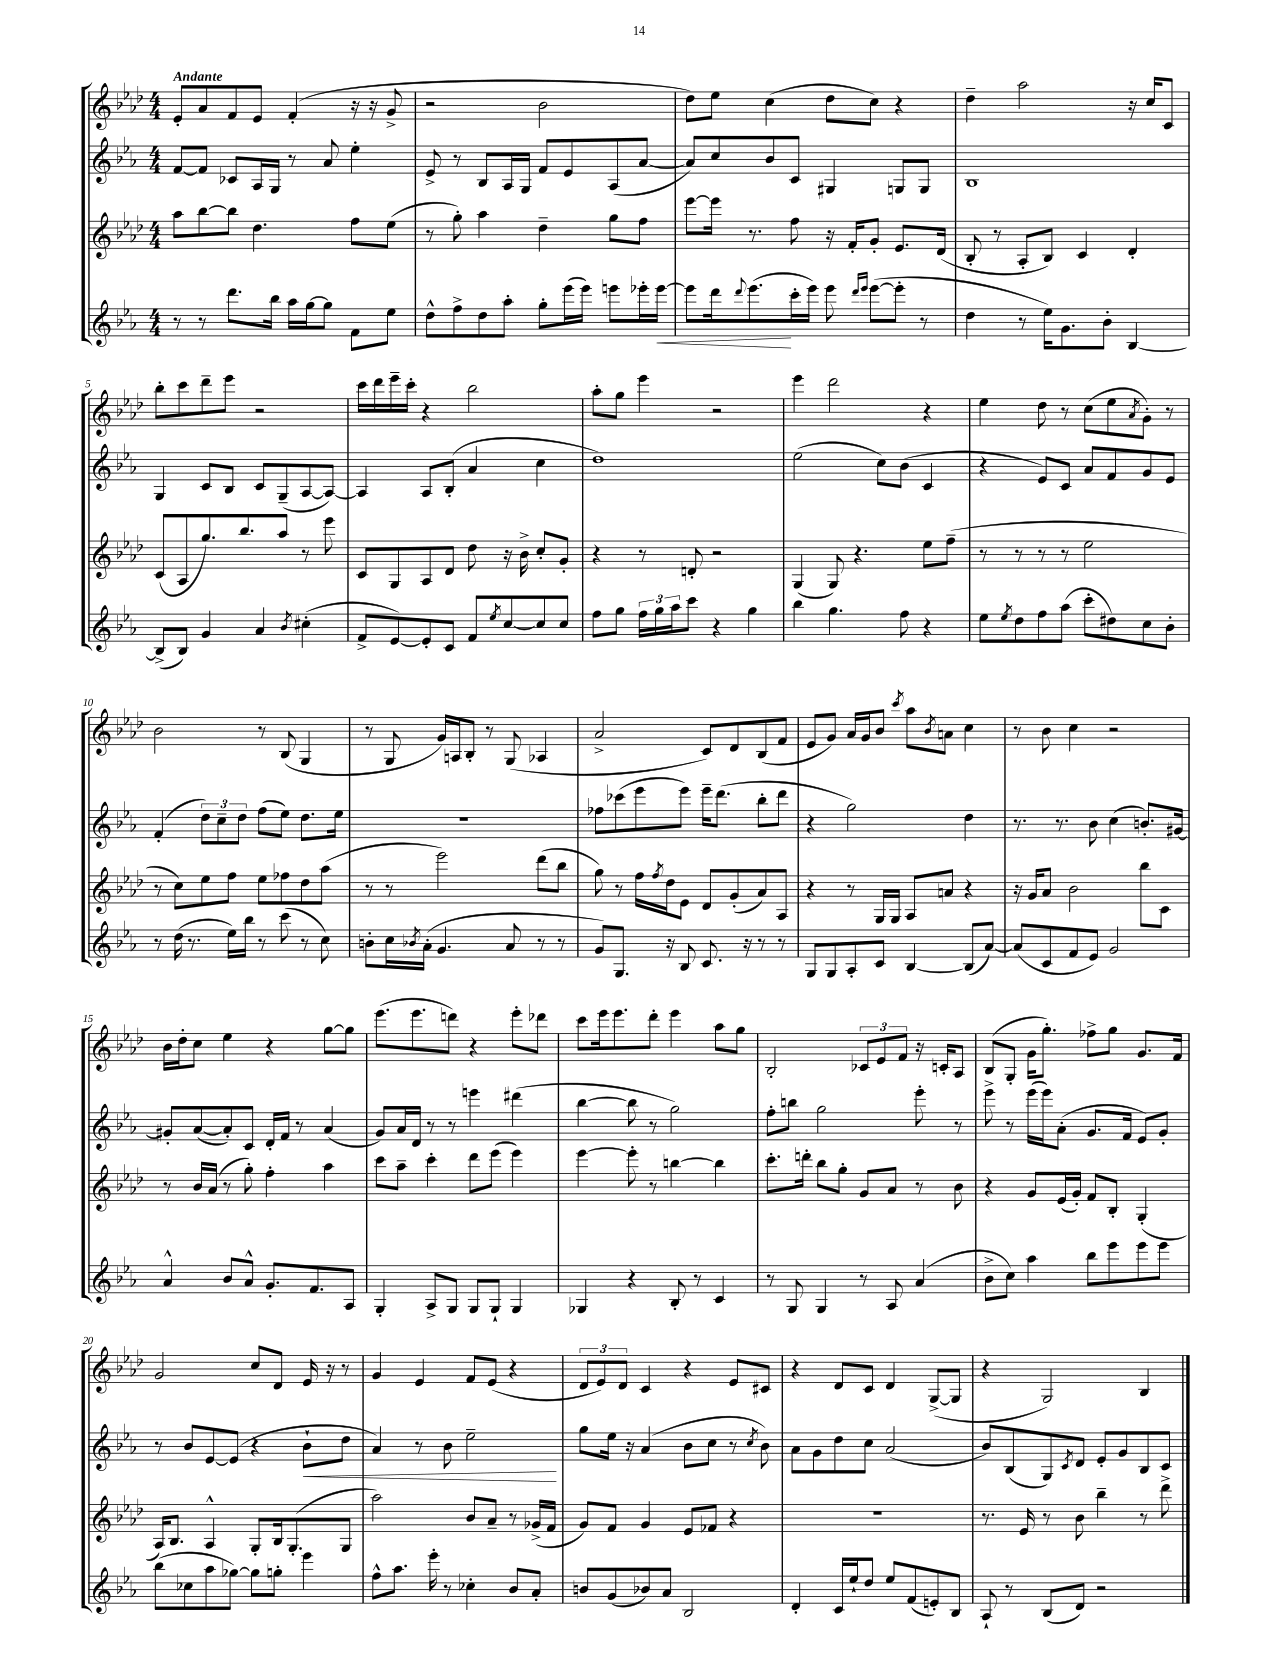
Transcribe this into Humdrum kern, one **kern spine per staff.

**kern	**kern	**kern	**kern
*staff4	*staff3	*staff2	*staff1
*clefG2	*clefG2	*clefG2	*clefG2
*k[b-e-a-]	*k[b-e-a-d-]	*k[b-e-a-]	*k[b-e-a-d-]
*M4/4	*M4/4	*M4/4	*M4/4
8r	8aa-	[8f	8e-'
8r	[8bb-	8f]	8a-
8.ddd	8bb-]	8c-	8f
.	4.dd-	16A-	8e-
16bb-	.	16G	.
16aa-	.	8r	(4f'
[16gg	.	.	.
8gg]	.	8a-	.
8f	8ff	4ee-'	16r
.	.	.	16r
8ee-	(8ee-	.	8g^
=	=	=	=
8dd^^	8r	8e-^	2r
8ff^	8gg')	8r	.
8dd	4aa-	8B-	.
8aa-'	.	16A-	.
.	.	16G	.
8gg'	4dd-~	8f	2b-
(16eee-	.	8e-	.
16eee-)	.	.	.
8eee	8gg	(8A-	.
16eee-'	8ff	[8a-	.
[16eee-	.	.	.
=	=	=	=
8eee-]	[8eee-	8a-])	8dd-)
16ddd	16eee-]	8cc	8ee-
8qqddd	.	.	.
(8.eee-	8.r	.	.
.	.	8b-	(4cc
16ccc'	8ff	8c	.
16eee-)	.	.	.
8eee-	16r	4G#	8dd-
.	16f'	.	.
16qqddd	.	.	.
16qqeee-	.	.	.
([8eee-	8g'	.	8cc)
8eee-']	8.e-	8G	4r
8r	.	8G	.
.	(16d-	.	.
=	=	=	=
4dd	8B-'	1B-	4dd-~
.	8r	.	.
8r	8A-'	.	2aa-
16ee-)	8B-)	.	.
8.g	.	.	.
.	4c	.	.
8b-'	.	.	.
[4B-	4d-'	.	16r
.	.	.	16cc
.	.	.	8c
=	=	=	=
(8B-^]	(8c	4G	8bb-'
8B-)	8A-	.	8ccc
4g	8.gg)	8c	8ddd-~
.	.	8B-	8eee-
.	8.bb-	.	.
4a-	.	8c	2r
.	8aa-	(8G~	.
8qb-	.	.	.
(4cc#'	8r	[8A-	.
.	8eee-	8A-_)	.
=	=	=	=
8f^	8c	4A-]	16ccc
.	.	.	16ddd-
[8e-)	8G	.	16eee-~
.	.	.	16ccc'
8e-']	8A-	8A-	4r
8c	8d-	(8B-'	.
8f	8dd-	4a-	2bb-
8qee-	.	.	.
[8cc	16r	.	.
.	16b-^	.	.
8cc]	8cc'	4cc	.
8cc	8g'	.	.
=	=	=	=
8ff	4r	1dd)	8aa-'
8gg	.	.	8gg
24ff	8r	.	4eee-
24gg	.	.	.
24aa-	.	.	.
8ccc	8d'	.	.
4r	2r	.	2r
4gg	.	.	.
=	=	=	=
4bb-	(4G	(2ee-	4eee-
4.gg	8G)	.	2ddd-
.	4.r	.	.
.	.	8cc)	.
8ff	.	(8b-	.
4r	8ee-	4c	4r
.	(8ff~	.	.
=	=	=	=
8ee-	8r	4r	4ee-
8qee-	.	.	.
8dd	8r	.	.
8ff	8r	8e-)	8dd-
(8aa-	8r	8c	8r
8ccc'	2ee-	8a-	(8cc
8dd#)	.	8f	8ee-
.	.	.	8qa-
8cc	.	8g	8g')
8b-'	.	8e-	8r
=	=	=	=
8r	8r	(4f'	2b-
(16dd	8cc)	.	.
8.r	.	.	.
.	8ee-	12dd)	.
.	.	12cc~	.
16ee-)	8ff	.	.
.	.	12dd	.
16bb-	.	.	.
8r	8ee-	(8ff	8r
(8ccc	8ff-	8ee-)	(8B-
8r	8dd-	8.dd	4G
8cc)	(8aa-	.	.
.	.	16ee-	.
=	=	=	=
8b'	8r	1r	8r
16cc	8r	.	8G
8qb-	.	.	.
(16a-'	.	.	.
4.g	2eee-)	.	16g)
.	.	.	16A
.	.	.	8B-'
.	.	.	8r
8a-	.	.	(8G
8r	(8ddd-	.	4A-
8r	8bb-	.	.
=	=	=	=
8g)	8gg)	8ff-	2a-^
8.G	8r	(8ccc-	.
.	16ff	8eee-	.
.	8qff	.	.
16r	16dd-	.	.
8B-	8e-	8eee-)	.
8.c	8d-	16eee-~	8c)
.	.	(8.ddd	.
.	(8g'	.	8d-
16r	.	.	.
8r	8a-)	8bb-'	(8B-
8r	8A-	8ddd	8f
=	=	=	=
8G	4r	4r	8e-
8G	.	.	8g)
8A-'	8r	2gg)	16a-
.	.	.	16g
8c	16G	.	8b-
.	16G	.	.
.	.	.	8qccc
[4B-	8A-	.	8aa-
.	.	.	8qb-
.	8a	.	8a
(8B-]	4r	4dd	4cc
[8a-)	.	.	.
=	=	=	=
(8a-]	16r	8.r	8r
.	16g	.	.
8c	8a-	.	8b-
.	.	8.r	.
8f	2b-	.	4cc
8e-)	.	8b-	.
2g	.	(4cc	2r
.	8bb-	8.b')	.
.	8c	.	.
.	.	[16g#	.
=	=	=	=
4a-^^	8r	8g#']	16b-
.	.	.	16dd-'
.	16b-	([8a-	8cc
.	(16a-	.	.
8b-	8r	8a-'])	4ee-
8a-^^	8gg')	8c	.
8.g'	4ff'	16d'	4r
.	.	16f	.
.	.	8r	.
8.f	.	.	.
.	4aa-	(4a-	[8gg
8A-	.	.	8gg]
=	=	=	=
4G'	8ccc	8g)	(8.eee-
.	8aa-~	16a-	.
.	.	16d	8.eee-
8A-^	4ccc'	8r	.
8G	.	8r	8ddd)
8G	8ddd-	4eee	4r
8G`	(8eee-	.	.
4G	4eee-)	(4ddd#	8eee-'
.	.	.	8ddd-
=	=	=	=
4G-	[4eee-	[4bb-	8ccc
.	.	.	16eee-
.	.	.	8.eee-
4r	8eee-']	8bb-]	.
.	8r	8r	8ddd-'
8B-'	[4bb	2gg)	4eee-
8r	.	.	.
4c	4bb]	.	8aa-
.	.	.	8gg
=	=	=	=
8r	8.ccc'	8ff'	2B-'
8G	.	8bb	.
.	16ddd'	.	.
4G	8bb-	2gg	.
.	8gg'	.	.
8r	8g	.	12c-
.	.	.	12e-
8A-	8a-	.	.
.	.	.	12f
(4a-	8r	8eee-'	16r
.	.	.	16c'
.	8b-	8r	8A-
=	=	=	=
8b-^	4r	8eee-^	(8B-
8cc)	.	8r	8G'
4aa-	8g	(16eee-	16g
.	.	16eee-)	8.gg')
.	(16e-	(8a-'	.
.	16g')	.	.
8bb-	8f	8.g	8ff-^
8eee-	8B-'	.	8gg
.	.	16f	.
8eee-	(4G'	8e-)	8.g
8eee-	.	8g'	.
.	.	.	16f
=	=	=	=
(8bb-	16A-)	8r	2g
.	8.B-	.	.
8cc-	.	8b-	.
8aa-	4A-^^	[8e-	.
[8gg-)	.	(8e-]	.
8gg-]	8G'	4r	8cc
8gg'	16B-	.	8d-
.	(8.G'	.	.
4eee-	.	8b-`	16e-
.	.	.	16r
.	8G	8dd	8r
=	=	=	=
8ff^^	2aa-)	4a-)	4g
8.aa-	.	.	.
.	.	8r	4e-
16eee-'	.	.	.
8r	.	8b-	.
4cc-'	8b-	2ee-~	8f
.	8a-~	.	(8e-
8b-	8r	.	4r
8a-'	(16g-^	.	.
.	16f	.	.
=	=	=	=
8b	8g)	8gg	12d-
.	.	.	12e-)
(8g	8f	16ee-	.
.	.	.	12d-
.	.	16r	.
8b-)	4g	(4a-	4c
8a-	.	.	.
2B-	8e-	8b-	4r
.	8f-	8cc	.
.	4r	8r	8e-
.	.	8qcc	.
.	.	8b-)	8c#
=	=	=	=
4d'	1r	8a-	4r
.	.	8g	.
16c	.	8dd	8d-
16ee-`	.	.	.
8dd	.	8cc	8c
8ee-	.	(2a-	4d-
(8f	.	.	.
8e')	.	.	([8G^
8B-	.	.	8G]
=	=	=	=
8A-`	8.r	8b-)	4r
8r	.	(8B-	.
.	16e-	.	.
(8B-	8r	8G)	2G)
.	.	8qc	.
8d)	8b-	8d	.
2r	4bb-~	8e-'	.
.	.	8g	.
.	8r	8B-	4B-
.	8ddd-^	8c	.
==	==	==	==
*-	*-	*-	*-
